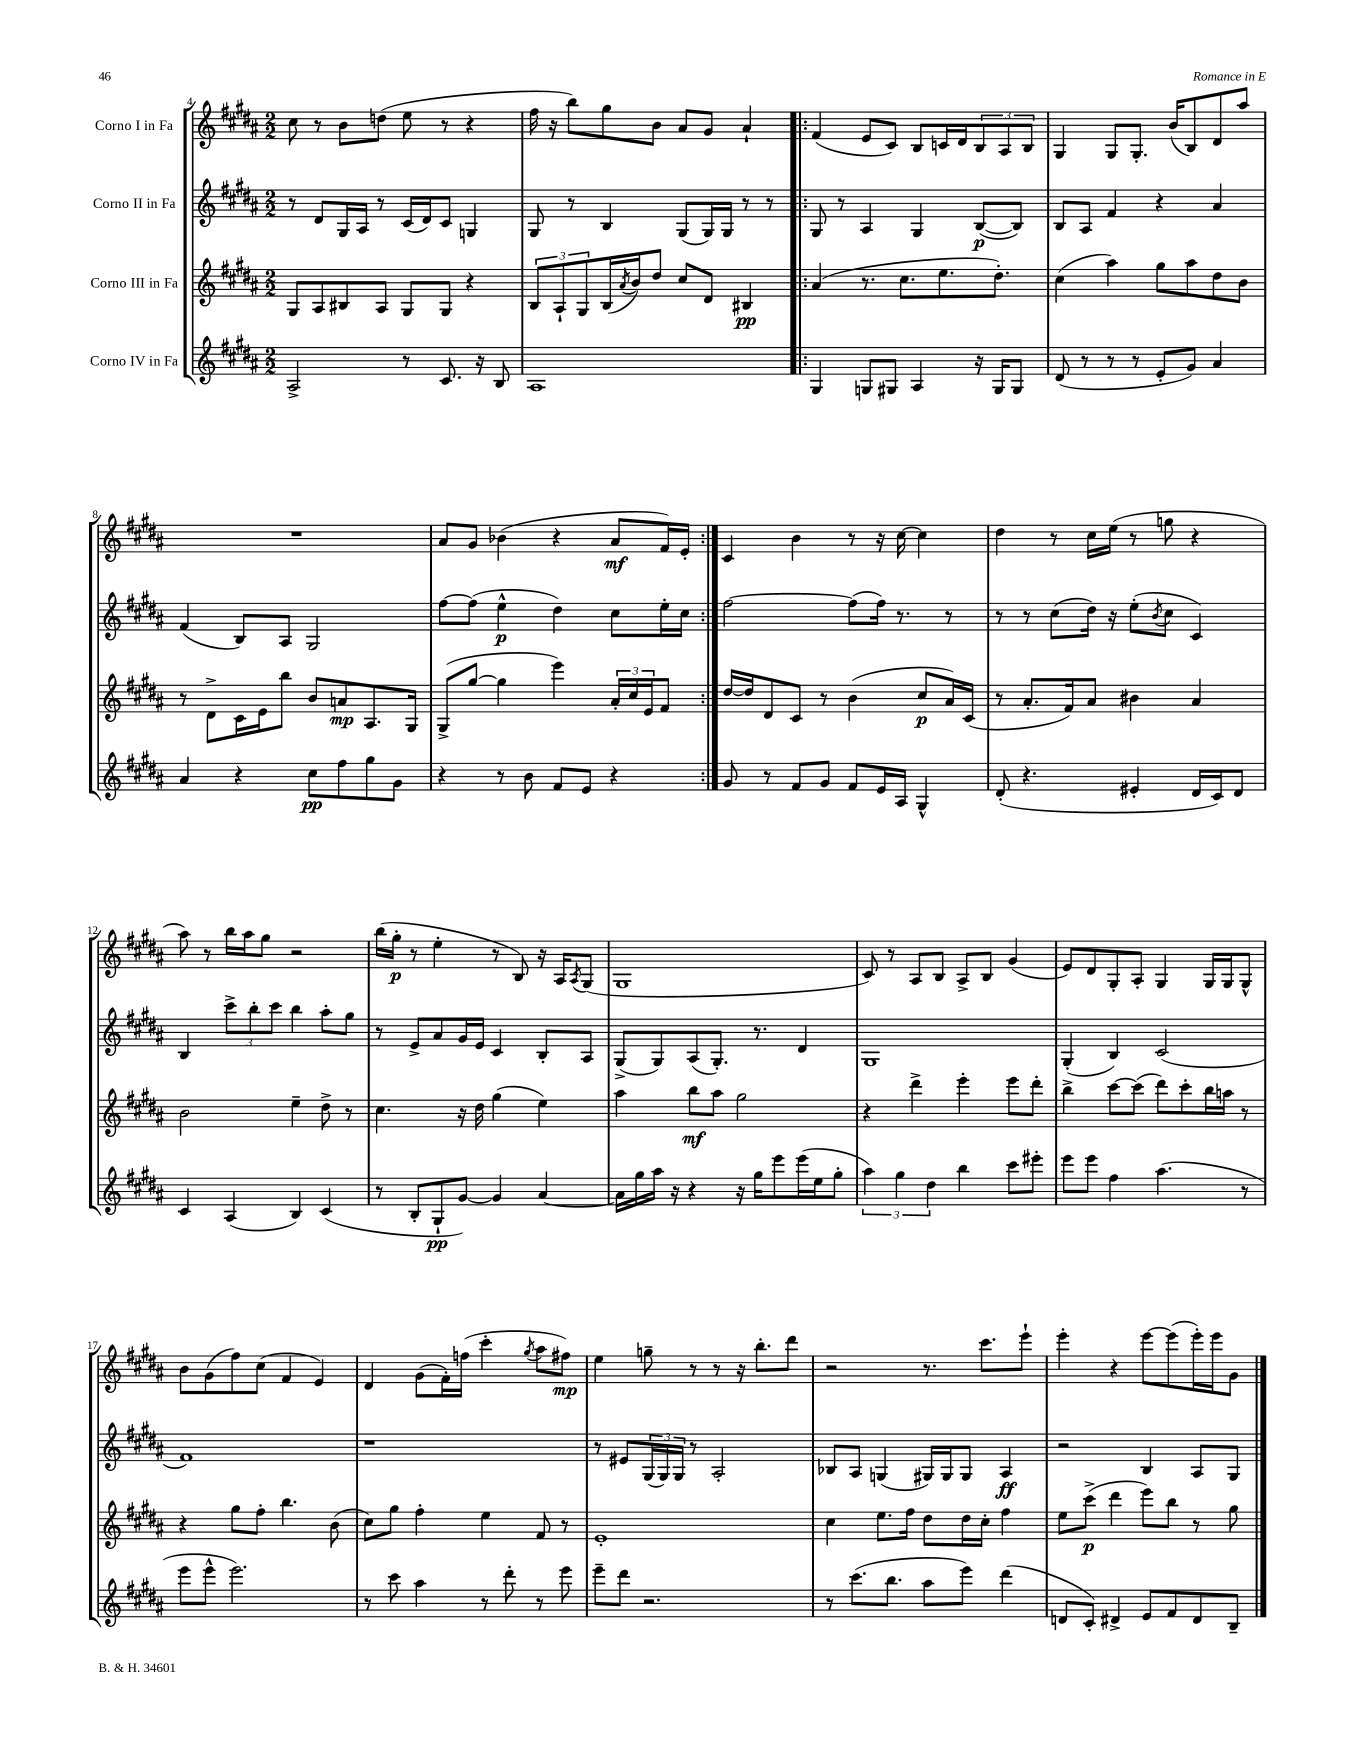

**kern	**kern	**kern	**kern
*staff4	*staff3	*staff2	*staff1
*clefG2	*clefG2	*clefG2	*clefG2
*k[f#c#g#d#a#]	*k[f#c#g#d#a#]	*k[f#c#g#d#a#]	*k[f#c#g#d#a#]
*M2/2	*M2/2	*M2/2	*M2/2
2A#^/	8G#/L	8r	8cc#\
.	8A#/	8d#/L	8r
.	8B#/	16G#/L	8b\L
.	.	16A#/JJ	.
.	8A#/J	8r	(8dd\J
8r	8G#/L	(16c#/LL	8ee\
.	.	16d#/J)	.
8.c#/	8G#/J	8c#/J	8r
.	4r	4G/	4r
16r	.	.	.
8B/	.	.	.
=	=	=	=
1A#	12B/L	8G#/	16ff#\
.	.	.	16r
.	12A#`/	.	.
.	.	8r	8bb\L)
.	12G#/	.	.
.	(16B/L	4B/	8gg#\
.	8qa#/	.	.
.	16b/J)	.	.
.	8dd#/J	.	8b\J
.	8cc#/L	(8G#/L	8a#/L
.	8d#/J	16G#/L)	8g#/J
.	.	16G#/JJ	.
.	4B#/	8r	4a#`/
.	.	8r	.
=!|:	=!|:	=!|:	=!|:
4G#/	(4a#/	8G#/	(4f#/
.	.	8r	.
8G/L	8.r	4A#/	8e/L
8G#/J	.	.	8c#/J)
.	8.cc#\L	.	.
4A#/	.	4G#/	8B/L
.	8.ee\	.	16c/L
.	.	.	16d#/J
16r	.	([8B/L	12B/
16G#/LK	8.dd#'\J)	.	.
.	.	.	12A#/
8G#/J	.	8B/]J)	.
.	.	.	12B/J
=	=	=	=
(8d#/	(4cc#\	8B/L	4G#/
8r	.	8A#/J	.
8r	4aa#\)	4f#/	8G#/L
8r	.	.	8.G#'/J
8e'/L	8gg#\L	4r	.
.	.	.	(16b/LK
8g#/J)	8aa#\	.	8B/)
4a#/	8dd#\	4a#/	8d#/
.	8b\J	.	8aa#/J
=	=	=	=
4a#/	8r	(4f#/	1r
.	8d#^\L	.	.
4r	16c#\L	8B/L)	.
.	16e\J	.	.
.	8bb\J	8A#/J	.
8cc#\L	8b/L	2G#/	.
8ff#\	8a/	.	.
8gg#\	8.A#/	.	.
8g#\J	.	.	.
.	16G#/Jk	.	.
=	=	=	=
4r	(8G#^/L	[8ff#\L	8a#/L
.	[8gg#/J	(8ff#\]J	8g#/J
8r	4gg#\]	4ee^^\	(4b-\
8b\	.	.	.
8f#/L	4eee\)	4dd#\)	4r
8e/J	.	.	.
4r	24a#'/LL	8cc#\L	8a#/L
.	24cc#/	.	.
.	24e/J	.	.
.	8f#/J	16ee'\L	16f#/L)
.	.	16cc#\JJ	16e'/JJ
=:|!	=:|!	=:|!	=:|!
8g#/	[16dd#/LL	[2ff#\	4c#/
.	16dd#/]J	.	.
8r	8d#/	.	.
8f#/L	8c#/J	.	4b\
8g#/J	8r	.	.
8f#/L	(4b\	(8ff#\]L	8r
16e/L	.	16ff#\Jk)	16r
16A#/JJ	.	8.r	[16cc#\
4G#^^/	8cc#/L	.	4cc#\]
.	16a#/L)	8r	.
.	(16c#/JJ	.	.
=	=	=	=
(8d#'/	8r	8r	4dd#\
4.r	8.a#'/L	8r	.
.	.	(8cc#\L	8r
.	16f#/k)	.	.
.	8a#/J	16dd#\Jk)	16cc#\LL
.	.	16r	(16ee\JJ
4e#'/	4b#\	(8ee'\L	8r
.	.	8qb/	.
.	.	8cc#\J	8gg\
16d#/LL	4a#/	4c#/)	4r
16c#/J)	.	.	.
8d#/J	.	.	.
=	=	=	=
4c#/	2b\	4B/	8aa#\)
.	.	.	8r
(4A#/	.	12ccc#^\L	16bb\LL
.	.	.	16aa#\J
.	.	12bb'\	.
.	.	.	8gg#\J
.	.	12ccc#\J	.
4B/)	4ee~\	4bb\	2r
(4c#/	8dd#^\	8aa#'\L	.
.	8r	8gg#\J	.
=	=	=	=
8r	4.cc#\	8r	(16bb\LL
.	.	.	16gg#'\JJ
8B'/L	.	8e^/L	8r
8G#`/	.	8a#/	4ee'\
[8g#/J)	16r	16g#/L	.
.	16dd#\	16e/JJ	.
4g#/]	(4gg#\	4c#/	8r
.	.	.	8B/)
[4a#/	4ee\)	8B'/L	16r
.	.	.	16A#/LK
.	.	.	8qA#/
.	.	8A#/J	(8G#/J
=	=	=	=
16a#\]LL	4aa#\	(8G#^/L	1G#
16gg#\	.	.	.
16aa#\JJ	.	8G#/)	.
16r	.	.	.
4r	8bb\L	(8A#/	.
.	8aa#\J	8.G#'/J)	.
16r	2gg#\	.	.
16gg#\LK	.	8.r	.
8eee\	.	.	.
(16eee\L	.	4d#/	.
16ee\J	.	.	.
8gg#'\J	.	.	.
=	=	=	=
6aa#\)	4r	1G#	8c#/)
.	.	.	8r
6gg#\	.	.	.
.	4ddd#^\	.	8A#/L
6dd#\	.	.	.
.	.	.	8B/J
4bb\	4eee'\	.	8A#^/L
.	.	.	8B/J
8ccc#\L	8eee\L	.	(4g#/
8eee#'\J	8ddd#'\J	.	.
=	=	=	=
8eee\L	4bb^\	(4G#'/	8e/L)
8eee\J	.	.	8d#/
4ff#\	[8ccc#\L	4B/)	8G#'/
.	(8ccc#\]J	.	8A#'/J
(4.aa#\	8ddd#\L)	(2c#/	4G#/
.	8ccc#'\	.	.
.	16bb\L	.	16G#/LL
.	16aa\JJ	.	16G#/J
8r	8r	.	8G#^^/J
=	=	=	=
8eee\L	4r	1f#)	8b\L
8eee^^\J	.	.	(8g#\
2.eee\)	8gg#\L	.	8ff#\)
.	8ff#'\J	.	(8cc#\J
.	4.bb\	.	4f#/
.	.	.	4e/)
.	(8b\	.	.
=	=	=	=
8r	8cc#\L)	1r	4d#/
8ccc#\	8gg#\J	.	.
4aa#\	4ff#'\	.	(8g#\L
.	.	.	16f#'\L)
.	.	.	(16ff\JJ
8r	4ee\	.	4ccc#'\
8ddd#'\	.	.	.
.	.	.	8qgg#/
8r	8f#/	.	8aa#\L
8eee\	8r	.	8ff#\J)
=	=	=	=
8eee~\L	1e'	8r	4ee\
8ddd#\J	.	8e#/L	.
2.r	.	(24G#/L	8gg~\
.	.	24G#/)	.
.	.	24G#/JJ	.
.	.	8r	8r
.	.	2A#'/	8r
.	.	.	16r
.	.	.	8.bb'\L
.	.	.	8ddd#\J
=	=	=	=
8r	4cc#\	8B-/L	2r
(8.ccc#\L	.	8A#/J	.
.	8.ee\L	(4G/	.
8.bb\J	.	.	.
.	16ff#\Jk	.	.
8aa#\L	8dd#\L	16G#/LL)	8.r
.	.	16G#/J	.
8eee\J)	16dd#\L	8G#/J	.
.	16cc#'\JJ	.	8.ccc#\L
(4ddd#\	4ff#\	4A#/	.
.	.	.	8eee`\J
=	=	=	=
8d/L	8ee\L	2r	4eee'\
8c#'/J)	(8ccc#^\J	.	.
4d#^/	4ddd#\	.	4r
8e/L	8eee\L)	4B/	[8eee\L
8f#/	8bb\J	.	(8eee\]
8d#/	8r	8A#/L	16eee'\L)
.	.	.	16eee\J
8B~/J	8gg#\	8G#/J	8g#\J
==	==	==	==
*-	*-	*-	*-
